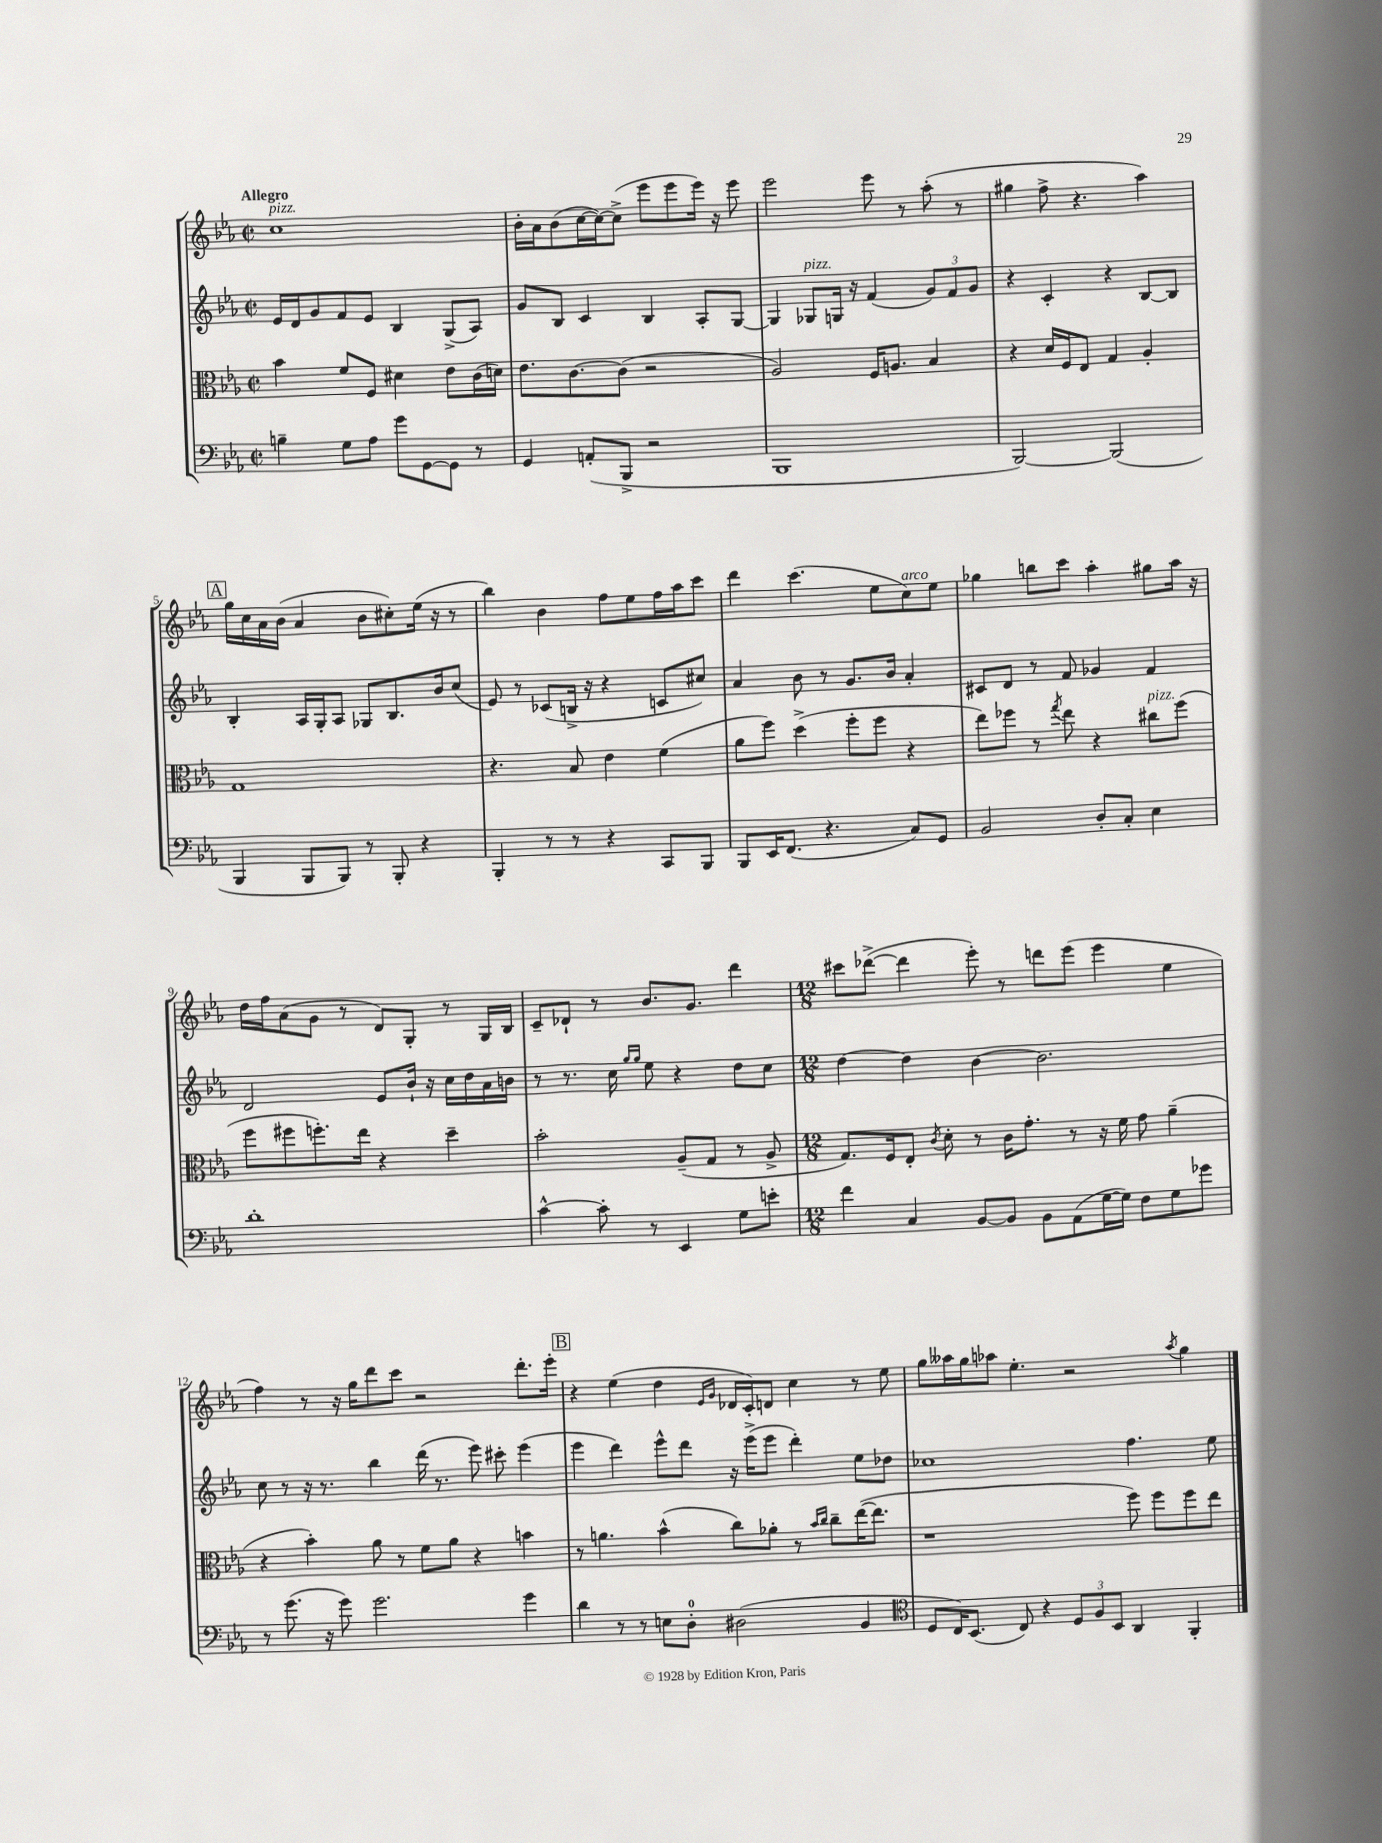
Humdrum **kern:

**kern	**kern	**kern	**kern
*part4	*part3	*part2	*part1
*staff4	*staff3	*staff2	*staff1
*clefF4	*clefC3	*clefG2	*clefG2
*k[b-e-a-]	*k[b-e-a-]	*k[b-e-a-]	*k[b-e-a-]
*M2/2	*M2/2	*M2/2	*M2/2
*met(c|)	*met(c|)	*met(c|)	*met(c|)
=1	=1	=1	=1
!	!	!	!LO:TX:a:B:t=Allegro
!	!	!	!LO:TX:a:i:t=pizz.
4Bn~\	4b-\	16e-/LL	1cc
.	.	16d/J	.
.	.	8g/	.
8G\L	8f/L	8f/	.
8A-\J	8F/J	8e-/J	.
8g\L	4d#X\	4B-/	.
[8GG\	.	.	.
8GG\J]	8e-\L	(8G^/L	.
8r	(16c\L	8A-/J)	.
.	16dn\JJ)	.	.
=2	=2	=2	=2
4GG/	8.e-\L	8g/L	16b-'\LL
.	.	.	16a-\J
.	.	8B-/J	(8b-\
.	[8.c\	.	.
(8AAn'/L	.	4c/	[16cc\L
.	.	.	16cc\J_)
8BBB-^/J	(8c\J]	.	(8cc^\J]
2r	2r	4B-/	8eee-\L
.	.	.	8eee-\
.	.	8A-'/L	16eee-\Jk)
.	.	.	16r
.	.	[8G/J	8eee-\
=3	=3	=3	=3
1BBB-	2A-/)	4G/]	2eee-\
!	!	!LO:TX:a:i:t=pizz.	!
.	.	8G-X/L	.
.	.	16Gn/Jk	.
.	.	16r	.
.	16F/KL	(4f/	8eee-\
.	8.An/J	.	.
.	.	.	8r
.	4B-/	12g/L)	(8aa-'\
.	.	12f/	.
.	.	.	8r
.	.	12g/J	.
=4	=4	=4	=4
[2BBB-/)	4r	4r	4gg#X\
.	16d/LL	4c'/	8ff^\
.	16F/J	.	.
.	8E-/J	.	4.r
(2BBB-/]	4G/	4r	.
.	4A-'/	[8B-/L	4aa-\)
.	.	8B-/J]	.
!!LO:LB:g=z
!!LO:REH:place=s1:t=A
=5	=5	=5	=5
4BBB-/	1G	4B-'/	16gg\LL
.	.	.	16cc\
.	.	.	16a-\
.	.	.	(16b-\JJ
8BBB-/L	.	16A-/LL	4a-/
.	.	16G'/J	.
8BBB-/J)	.	8A-/J	.
8r	.	8G-X/L	8b-\L
8BBB-'/	.	8.B-/	8cc#X'\)
4r	.	.	(16ee-\Jk
.	.	16b-/k	16r
.	.	(8cc/J	8r
=6	=6	=6	=6
4BBB-'/	4.r	8e-/)	4bb-\)
.	.	8r	.
8r	.	(8c-X/L	4b-\
8r	8B-/	16Bn^/Jk	.
.	.	16r	.
4r	4e-\	4r	8ff\L
.	.	.	8ee-\
8CC/L	(4f\	8cn/L	16ff\L
.	.	.	16aa-\J
8BBB-/J	.	8cc#X/J)	8ccc\J
=7	=7	=7	=7
8BBB-/L	8a-\L	4a-/	4ddd\
16EE-/K	8ff\J)	.	.
(8.FF/J	.	.	.
.	(4dd^\	8b-\	(4.ccc\
4.r	.	8r	.
.	8ff'\L	8.g/L	.
.	8ff\J	.	8ee-\L
.	.	16b-/Jk	.
!	!	!	!LO:TX:a:i:t=arco
8C/L)	4r	4a-'/	8cc\)
8GG/J	.	.	8ee-\J
=8	=8	=8	=8
2BB-/	8ee-\L)	8c#X/L	4gg-X\
.	8ff-X\J	8d/J	.
.	8r	8r	8bbn\L
.	8qgg/	.	.
.	8ee-\	8f/	8ccc\J
8D'/L	4r	4g-X/	4aa-'\
8C'/J	.	.	.
!	!LO:TX:a:i:t=pizz.	!	!
4E-\	8cc#X\L	4f/	8gg#X\L
.	(8ff-\J	.	16aa-\Jk
.	.	.	16r
!!LO:LB:g=z
=9	=9	=9	=9
1d'	8ff\L	2d/	16dd\LL
.	.	.	16ff\J
.	8ff#X\	.	(8a-\
.	8.ffn'\)	.	8g\J
.	.	.	8r
.	16ee-\Jk	.	.
.	4r	8e-/L	8d/L)
.	.	16b-`/Jk	8G'/J
.	.	16r	.
.	4dd~\	16cc\LL	8r
.	.	16dd\	.
.	.	16a-\	16G/LL
.	.	16bn\JJ	16B-/JJ
=10	=10	=10	=10
[4c^^\	2b-'\	8r	8c~/L
.	.	8.r	8d-X`/J
8c'\]	.	.	8r
.	.	16cc\	.
.	.	16qqgg/LL	.
.	.	16qqgg/JJ	.
8r	.	8ee-\	8.b-/L
4EE-/	(8A-~/L	4r	.
.	.	.	8.g/J
.	8G/J	.	.
8G\L	8r	8dd\L	4ddd\
8en'\J	8A-^/	8cc\J	.
=11	=11	=11	=11
*M12/8	*M12/8	*M12/8	*M12/8
4f\	8.G/L)	[4dd\	8ccc#X\L
.	.	.	([8ddd-X^\J
.	16F/k	.	.
4C/	8E-'/J	4dd\]	4ddd-\]
.	8qc/	.	.
.	8d'\	.	.
[8BB-/L	8r	[4b-\	8eee-'\)
8BB-/J]	16c\KL	.	8r
.	8.g'\J	.	.
8BB-\L	.	2.b-\]	8dddn\L
(8AA-\	8r	.	(8eee-\J
[16G\L	16r	.	4eee-\
16G\JJ])	16f\	.	.
8F\L	8g\	.	.
8G\	(4a-~\	.	4ee-\
8g-X\J	.	.	.
!!LO:LB:g=z
=12	=12	=12	=12
8r	4r	8cc\	4ff\)
(8.g\	.	8r	.
.	4b-'\)	16r	8r
16r	.	8.r	.
8g\)	.	.	16r
.	.	.	16gg\KL
2.g\	8a-\	4bb-\	8ddd\
.	8r	.	8ccc\J
.	8f\L	(16ddd\	2r
.	.	8.r	.
.	8a-\J	.	.
.	4r	8eee-\)	.
.	.	8ccc#X'\	.
4g\	4bn\	(4eee-\	8.ddd'\L
.	.	.	16eee-'\Jk
!!LO:REH:place=s1:t=B
=13	=13	=13	=13
4d\	8r	4eee-\	4r
.	4.an\	.	.
8r	.	4ddd\)	(4ee-\
8r	.	.	.
8En\L	(4b-^^\	8eee-^^\L	4dd\
8D'\J	.	8ddd\J	.
.	.	.	16qqe-/LL
.	.	.	16qqg/JJ
(2D#X\	8cc\L)	16r	16d-X/LL
.	.	(16eee-^\KL	16c'/J)
.	8a-X'\J	8eee-\J	8dn/J
.	8r	4ddd'\)	4cc\
.	16qqb-/LL	.	.
.	16qqcc/JJ	.	.
.	8cc~\L	.	.
4BB-/	([16ee-\K	8ee-\L	8r
.	8.ee-\J]	.	.
.	.	8dd-X\J	8ee-\
=14	=14	=14	=14
*clefC4	*	*	*
8D/L	1r	1cc-X	8gg\L
16C/K)	.	.	16aa--X\L
(8.BB-/J	.	.	16gg\J
.	.	.	8aa-X\J
8C/)	.	.	4.ee-'\
4r	.	.	.
12D/L	.	.	2r
12F/	.	.	.
12BB-/J	.	.	.
4AA-/	8ff\)	4.ff\	.
.	8ff\L	.	.
.	.	.	8qaa-/
4FF'/	8ff\	.	4gg\
.	8ee-\J	8ee-\	.
==	==	==	==
*-	*-	*-	*-
